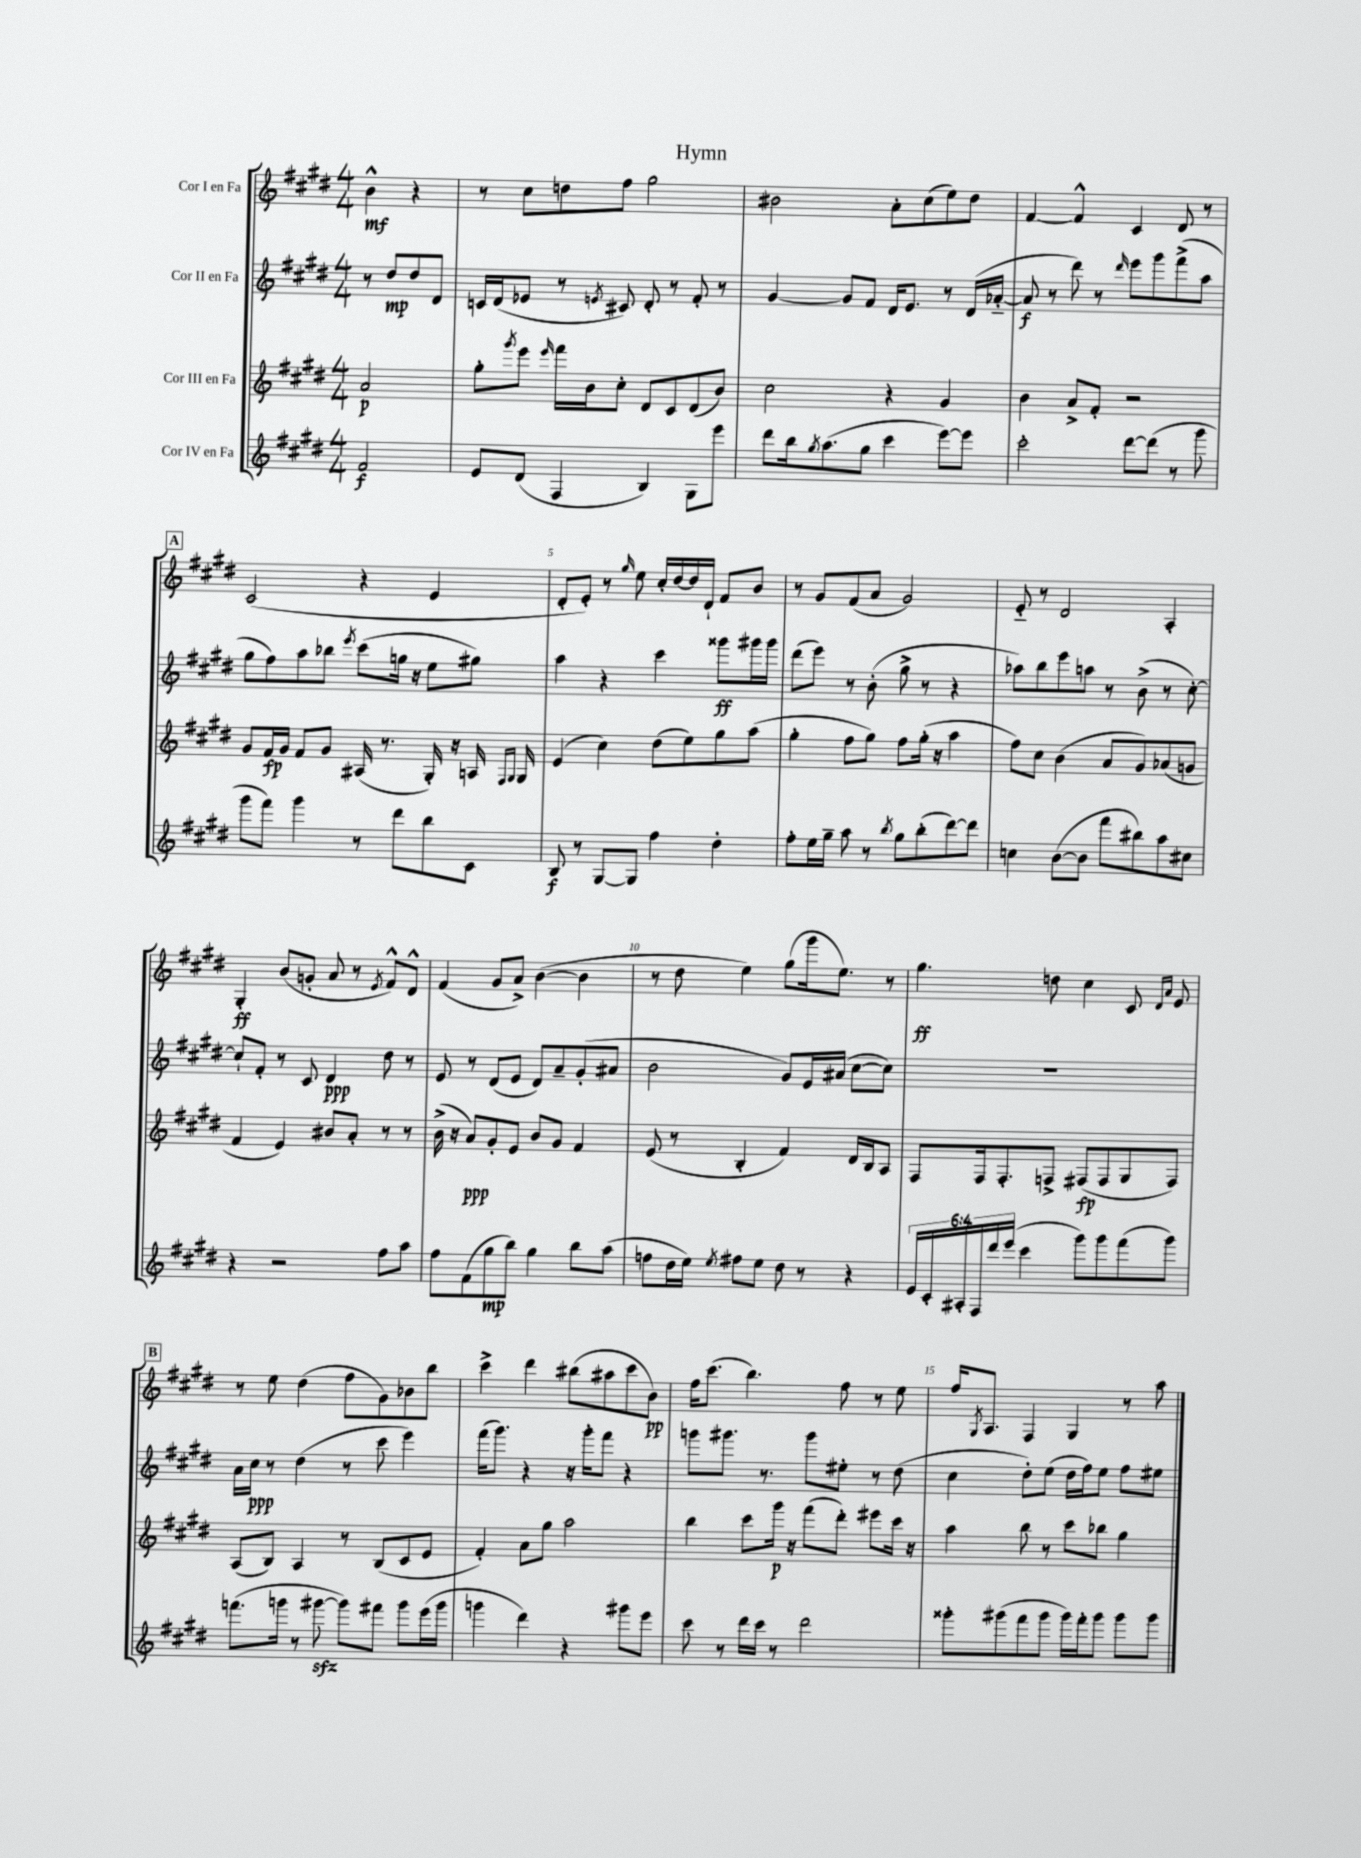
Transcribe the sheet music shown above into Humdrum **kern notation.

**kern	**kern	**kern	**kern
*staff4	*staff3	*staff2	*staff1
*clefG2	*clefG2	*clefG2	*clefG2
*k[f#c#g#d#]	*k[f#c#g#d#]	*k[f#c#g#d#]	*k[f#c#g#d#]
*M4/4	*M4/4	*M4/4	*M4/4
2f#	2a	8r	4b^^
.	.	8dd#	.
.	.	8dd#	4r
.	.	8d#	.
=	=	=	=
8e	8gg#'	16c	8r
.	.	(16d#	.
.	8qggg#	.	.
(8d#	8eee	8e-	8cc#
.	16qqeee	.	.
4F#	16fff#	8r	8dd
.	16b	.	.
.	.	8qe	.
.	8cc#'	8c#)	8ff#
4B)	8d#	8d#'	2gg#
.	8c#	8r	.
8G#	(8d#	8f#'	.
8eee	8b)	8r	.
=	=	=	=
8ddd#	2cc#	[4g#	2b#
16bb	.	.	.
8qgg#	.	.	.
(8.aa	.	.	.
.	.	8g#]	.
8gg#	.	8f#	.
4ccc#	4r	16d#	8a'
.	.	8.e	.
.	.	.	(8cc#
[8eee)	4g#	8r	8ee)
8eee]	.	(16d#	8dd#
.	.	[16a-'~	.
=	=	=	=
2ccc#'	4b	8a-]	[4f#
.	.	8r	.
.	8a^	8ddd#)	4f#^^]
.	8f#'	8r	.
.	.	16qqddd#	.
[8ddd#	2r	8eee	4c#
(8ddd#]	.	8ggg#	.
8r	.	(8fff#^	8d#
8ggg#	.	8aa	8r
=	=	=	=
8ggg#	8g#	8gg#	(2c#
8fff#)	16f#	8ff#)	.
.	16g#	.	.
4ggg#	8f#	8aa	.
.	8g#	8bb-	.
.	.	8qeee	.
8r	(16A#	(8ccc#	4r
.	8.r	.	.
8ddd#	.	16gg	.
.	.	16r	.
8bb	16G#')	8ee	4e
.	16r	.	.
8c#	16A	8gg#)	.
.	16qqF#	.	.
.	16qqG#	.	.
.	16G#	.	.
=	=	=	=
8B	(4e	4aa	8d#'
8r	.	.	8e')
[8G#	4cc#)	4r	8r
.	.	.	16qqgg#
8G#]	.	.	8ee
4ff#	(8dd#	4ccc#	16cc#'
.	.	.	[16dd#
.	8ee)	.	16dd#]
.	.	.	16d#`
4dd#'	8gg#	8ggg##	8f#
.	(8aa	16ggg#	8b
.	.	16ggg#	.
=	=	=	=
8ff#'	4gg#'	(8ddd#	8r
16ee	.	8eee)	8g#
16gg#~	.	.	.
8aa	8ff#	8r	(8f#
8r	8gg#)	(8b'	8a
8qbb	.	.	.
8gg#	8ff#	8gg#^	2g#)
(8bb'	(16gg#'	8r	.
.	16r	.	.
[8ddd#)	4aa	4r	.
8ddd#]	.	.	.
=	=	=	=
4cc	8ff#)	8aa-)	8e'~
.	8cc#	8bb	8r
([8b	(4b	8eee	2d#
8b]	.	8aa	.
8fff#	8a	8r	.
8bb#)	8g#)	(8b^	.
8aa	(8a-	8r	4A'
8cc#	8g	[8cc#')	.
=	=	=	=
4r	4f#	8cc#`]	4G#'
.	.	8f#'	.
2r	4e)	8r	(8b
.	.	8c#	8g'
.	8b#	4d#	8a
.	8a'	.	8r
.	.	.	8qe
8ff#	8r	8dd#	8f#^^)
8aa	8r	8r	8d#^^
=	=	=	=
8ff#	(16b^	8e	(4f#
.	16r	.	.
(8f#	8a)	8r	.
8gg#	8g#'	(8d#	8g#
8bb)	8e	8e	8a^)
4gg#	8b	8d#)	([4b
.	8g#	8a~	.
8bb	4f#	(8g#'	4b]
(8aa	.	8a#	.
=	=	=	=
8ff	(8e	2b	8r
16dd#	8r	.	8dd#
16ee)	.	.	.
8qee	.	.	.
8ff#	4B'	.	4ee)
8ee	.	.	.
8dd#	4f#)	8g#)	(8gg#
8r	.	16e	16ggg#
.	.	(16a#	8.ee)
4r	16d#	[8cc#	.
.	16B	.	.
.	8A	8cc#])	8r
=	=	=	=
24e	8F#	1r	4.gg#
24c#'	.	.	.
24A#'	.	.	.
24F#	16F#	.	.
24ddd#	.	.	.
.	8.F#'	.	.
(24eee	.	.	.
4ccc#	.	.	.
.	8F^	.	8dd
8ggg#)	(8F#	.	4cc#
8ggg#	8F#	.	.
(8fff#	8G#	.	8c#
.	.	.	16qqd#
.	.	.	16qqa
8ggg#)	8F#)	.	8e
=	=	=	=
(8.fff	(8A	16a	8r
.	.	16cc#	.
.	8B)	8r	8ee
16ggg	.	.	.
8r	4A	(4dd#	(4dd#
[8ggg#	.	.	.
8ggg#])	8r	8r	8ff#
8fff#	(8B	8ccc#	8g#)
8ggg#	8c#	4eee)	8b-
(16eee	8e	.	8bb
16ggg#	.	.	.
=	=	=	=
4ggg	4f#')	(16fff#	4ccc#^
.	.	8.ggg#)	.
4ddd#)	8a	4r	4ddd#
.	8gg#	.	.
4r	2aa	16r	(8bb#
.	.	16ggg#'	.
.	.	8fff#	8aa#
8ggg#	.	4r	8ccc#
8eee	.	.	8b)
=	=	=	=
8ccc#	4bb	8ggg	16ff#
.	.	.	(8.ccc#
8r	.	8.ggg#	.
16ddd#	8ccc#	.	4.bb)
16ccc#	.	8.r	.
8r	16ggg#	.	.
.	16r	.	.
2ddd#	(8fff#	8ggg#	.
.	8ddd#')	8ee#'	8ff#
.	8eee#	8r	8r
.	16ccc#	(8dd#	8ee
.	16r	.	.
=	=	=	=
8ggg##'	4aa	4cc#	16ff#
.	.	.	8qG#
.	.	.	8.A
(8ggg#	.	.	.
8fff#	8bb	8dd#')	4F#
8ggg#	8r	(8ee	.
16ggg#)	8ccc#	16dd#	4G#
16fff#'	.	16ff#)	.
8ggg#	8bb-	8ee	.
8ggg#	4gg#	8ff#	8r
8ggg#	.	8ee#	8aa
==	==	==	==
*-	*-	*-	*-
